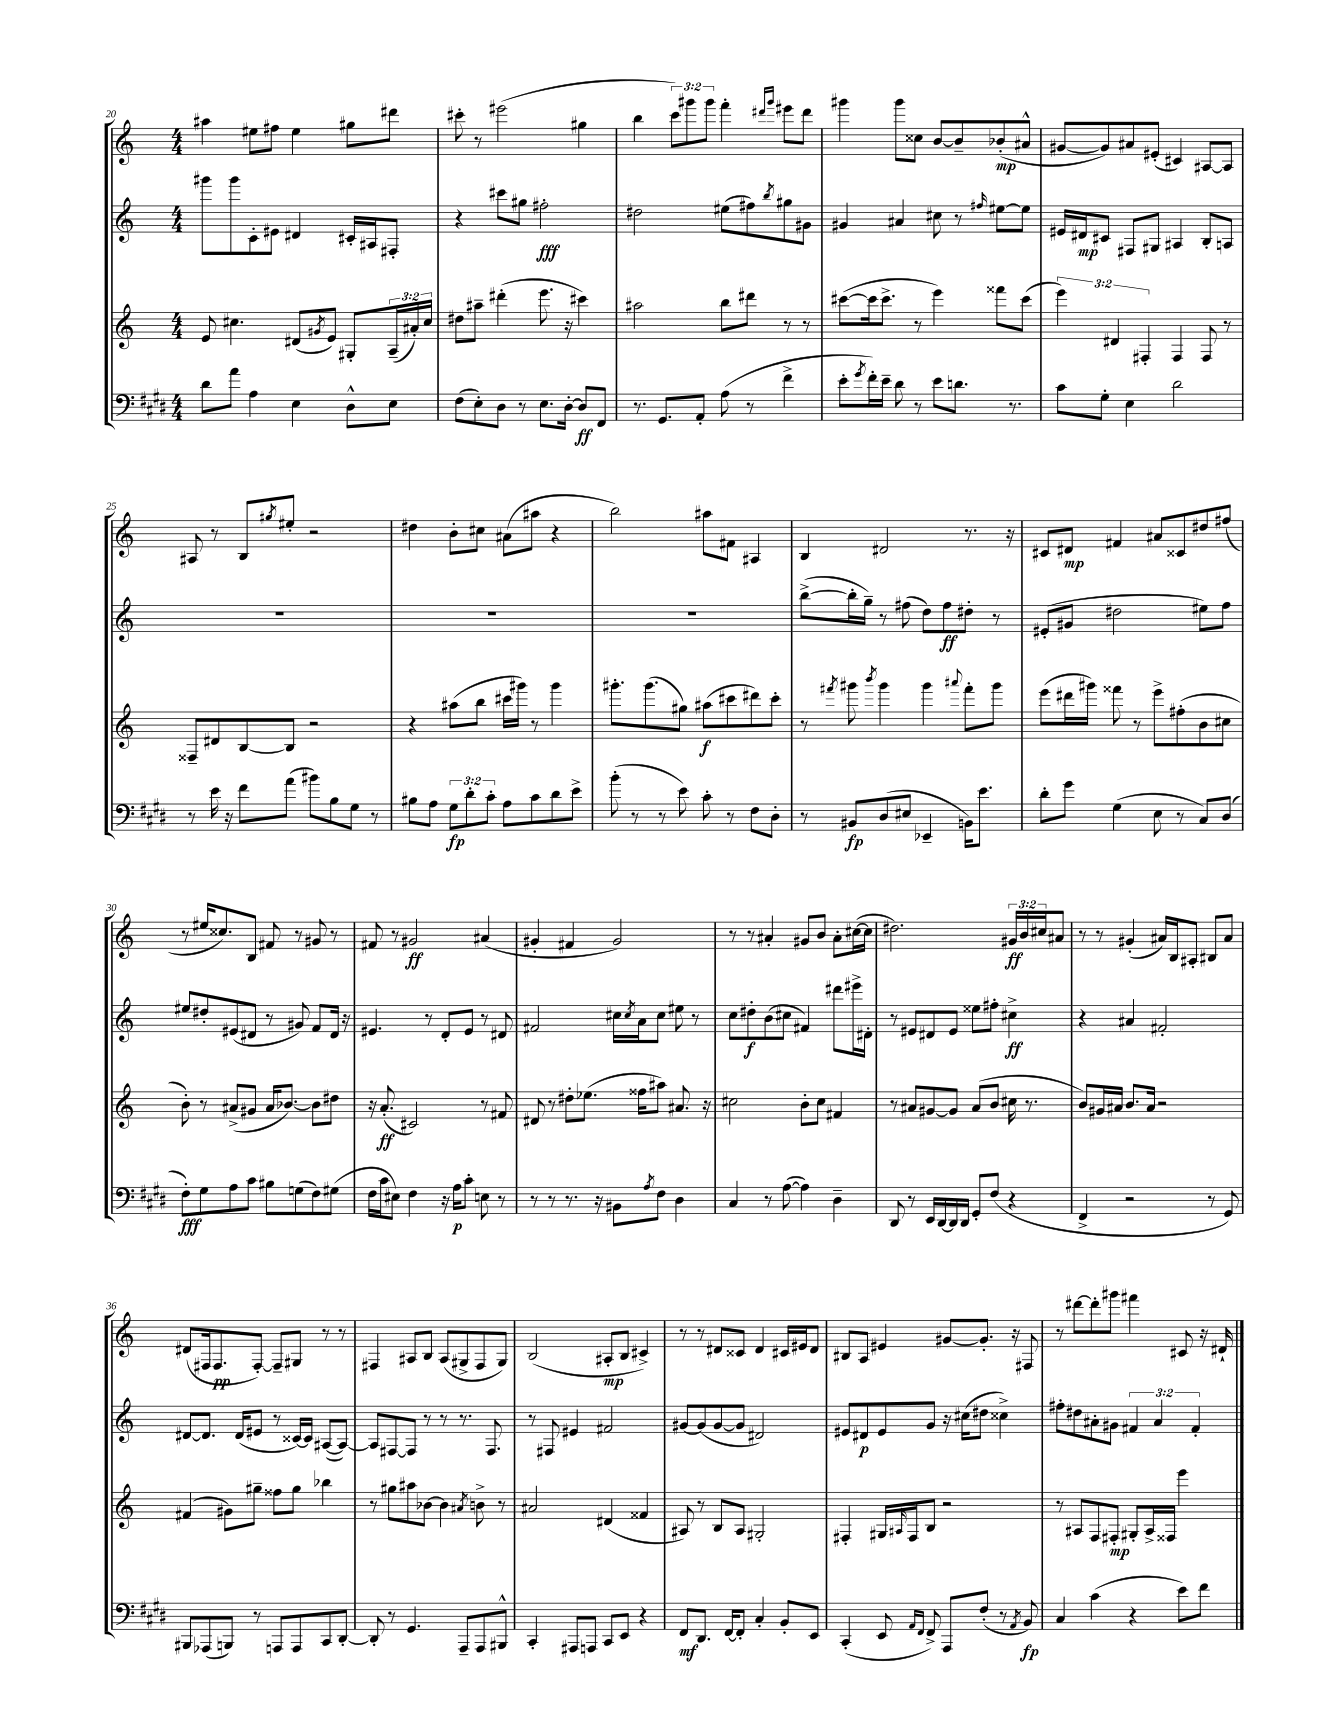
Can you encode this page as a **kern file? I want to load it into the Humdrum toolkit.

**kern	**dynam	**kern	**dynam	**kern	**dynam	**kern	**dynam
*part4	*part4	*part3	*part3	*part2	*part2	*part1	*part1
*staff4	*staff4	*staff3	*staff3	*staff2	*staff2	*staff1	*staff1
*clefF4	*	*clefG2	*	*clefG2	*	*clefG2	*
*k[f#c#g#d#]	*	*k[]	*	*k[]	*	*k[]	*
*M4/4	*	*M4/4	*	*M4/4	*	*M4/4	*
=20	=20	=20	=20	=20	=20	=20	=20
8d#\L	.	8e/	.	8ggg#X\L	.	4aa#X\	.
8a\J	.	4.cc#X\	.	8ggg#\	.	.	.
4A\	.	.	.	8c'\	.	8ee#X\L	.
.	.	.	.	8e#X\J	.	8ff#X\J	.
4E\	.	(8d#X/L	.	4d#X/	.	4ee#\	.
.	.	8qg#X/	.	.	.	.	.
.	.	8e/J)	.	.	.	.	.
8D#^^\L	.	8G#X'/L	.	16c#X'/LL	.	8gg#X\L	.
.	.	.	.	16A#X/J	.	.	.
8E\J	.	(24A~/L	.	8F#X'/J	.	8ddd#X\J	.
.	.	24a#X'/)	.	.	.	.	.
.	.	24cc#/JJ	.	.	.	.	.
=21	=21	=21	=21	=21	=21	=21	=21
(8F#\L	.	8dd#X\L	.	4r	.	8ccc#X'\	.
8E'\)	.	8aa#X~\J	.	.	.	8r	.
8D#\J	.	(4ddd#X'\	.	8ccc#X\L	.	(2eee#X\	.
8r	.	.	.	8gg#X\J	.	.	.
8.E\L	.	8.eee\	.	2ff#X'\	fff	.	.
[16D#'\Jk	.	16r	.	.	.	.	.
8D#/L]	ff	4ccc#X\)	.	.	.	4gg#X\	.
8FF#/J	.	.	.	.	.	.	.
=22	=22	=22	=22	=22	=22	=22	=22
8.r	.	2aa#X\	.	2dd#X\	.	4bb\	.
8.GG#/L	.	.	.	.	.	.	.
.	.	.	.	.	.	12ccc\L)	.
.	.	.	.	.	.	12ggg#X\	.
8AA'/J	.	.	.	.	.	.	.
.	.	.	.	.	.	12ggg#\J	.
(8A\	.	8bb\L	.	(8ee#X\L	.	4fff'\	.
8r	.	8ddd#X\J	.	8ff#X\)	.	.	.
.	.	.	.	.	.	16qqddd#X/LL	.
.	.	.	.	8qbb/	.	16qqggg#/JJ	.
4f#^\	.	8r	.	8gg#X\	.	8eee#X\L	.
.	.	8r	.	8g#X\J	.	8ddd#\J	.
=23	=23	=23	=23	=23	=23	=23	=23
8e'\L	.	([8ccc#X\L	.	4g#X/	.	4ggg#X\	.
8qg#/	.	.	.	.	.	.	.
16f#'\L)	.	16ccc#\k]	.	.	.	.	.
16e~\JJ	.	8.ccc#^\J	.	.	.	.	.
8d#\	.	.	.	4a#X/	.	8ggg#\L	.
8r	.	8r	.	.	.	8cc##X\J	.
8e\L	.	4eee\)	.	8cc#X\	.	[8b/L	.
8.dn\J	.	.	.	8r	.	8b~/]	.
.	.	.	.	16qqff#X/	.	.	.
.	.	8fff##X\L	.	[8ee#X\L	.	(8b-X'/	mp
8.r	.	.	.	.	.	.	.
.	.	(8ccc#\J	.	8ee#\J]	.	8a#X^^/J	.
=24	=24	=24	=24	=24	=24	=24	=24
8c#\L	.	6eee\)	.	16e#X/LL	.	[8g#X/L	.
.	.	.	.	16d#X/J	mp	.	.
8G#'\J	.	.	.	8c#X/J	.	8g#/])	.
.	.	6d#X/	.	.	.	.	.
4E\	.	.	.	8F#X/L	.	8a#X/	.
.	.	6F#X'/	.	.	.	.	.
.	.	.	.	8G#X/J	.	(8e#X'/J	.
2d#\	.	4F#/	.	4A#X/	.	4c#X/)	.
.	.	8F#/	.	8B'/L	.	[8A#X/L	.
.	.	8r	.	8An/J	.	8A#/J]	.
!!LO:LB:g=z
=25	=25	=25	=25	=25	=25	=25	=25
8r	.	8F##X~/L	.	1r	.	8A#X/	.
16e\	.	8d#X/	.	.	.	8r	.
16r	.	.	.	.	.	.	.
8f#\L	.	[8B/	.	.	.	8B/L	.
.	.	.	.	.	.	8qgg#X/	.
(8a\J	.	8B/J]	.	.	.	8ee#X'/J	.
8b#X\L)	.	2r	.	.	.	2r	.
8B\	.	.	.	.	.	.	.
8G#\J	.	.	.	.	.	.	.
8r	.	.	.	.	.	.	.
=26	=26	=26	=26	=26	=26	=26	=26
8B#X\L	.	4r	.	1r	.	4dd#X\	.
8A\J	.	.	.	.	.	.	.
12G#\L	fp	(8aa#X\L	.	.	.	8b'\L	.
12d#'\	.	.	.	.	.	.	.
.	.	8bb\J	.	.	.	8cc#X\J	.
12c#'\J	.	.	.	.	.	.	.
8A\L	.	16ccc#X\LL	.	.	.	(8a#X\L	.
.	.	16ggg#X\JJ)	.	.	.	.	.
8c#\	.	8r	.	.	.	8aa#X\J	.
8d#\	.	4ggg#\	.	.	.	4r	.
8e^\J	.	.	.	.	.	.	.
=27	=27	=27	=27	=27	=27	=27	=27
(8b'\	.	8.ggg#X'\L	.	1r	.	2bb\)	.
8r	.	.	.	.	.	.	.
.	.	(8.ggg#\	.	.	.	.	.
8r	.	.	.	.	.	.	.
8e\)	.	8gg#X\J)	.	.	.	.	.
8c#'\	.	(8aa#X\L	f	.	.	8aa#X\L	.
8r	.	8ccc#X\	.	.	.	8f#X\J	.
8F#\L	.	8ddd#X\)	.	.	.	4A#X/	.
8D#'\J	.	8ccc#'\J	.	.	.	.	.
=28	=28	=28	=28	=28	=28	=28	=28
8r	.	8r	.	([8bb^\L	.	4B/	.
.	.	8qfff#X/	.	.	.	.	.
8BB#X/L	fp	8ggg#X\	.	16bb'\L]	.	.	.
.	.	.	.	16gg~\JJ)	.	.	.
.	.	8qbbb/	.	.	.	.	.
(8D#/	.	4ggg#\	.	8r	.	2d#X/	.
8E#X/J	.	.	.	(8ff#X\	.	.	.
4EE-X~/	.	4ggg#\	.	8dd\L)	.	.	.
.	.	.	.	8ff#\	ff	.	.
.	.	8qqaaa#X/	.	.	.	.	.
16BBn\KL)	.	8fff#'\L	.	8dd#X'\J	.	8.r	.
8.e\J	.	.	.	.	.	.	.
.	.	8ggg#\J	.	8r	.	.	.
.	.	.	.	.	.	16r	.
=29	=29	=29	=29	=29	=29	=29	=29
8d#'\L	.	(8eee\L	.	(8e#X'/L	.	8c#X/L	.
8g#\J	.	16ddd#X\L	.	8g#X/J	.	8d#X/J	mp
.	.	16ggg#X\JJ)	.	.	.	.	.
(4G#\	.	8fff##X\	.	2dd#X\	.	4f#X/	.
.	.	8r	.	.	.	.	.
8E\	.	8eee^\L	.	.	.	8a#X/L	.
8r	.	(8ff#X'\	.	.	.	8c##X/	.
8C#/L)	.	8b\	.	8ee#X\L)	.	8dd#X/	.
(8D#/J	.	8cc#X\J	.	8ff\J	.	(8ff#X/J	.
!!LO:LB:g=z
=30	=30	=30	=30	=30	=30	=30	=30
8F#'\L)	fff	8b'\)	.	8ee#X/L	.	8r	.
8G#\	.	8r	.	8dd#X'/	.	16ee#X/KL	.
.	.	.	.	.	.	8.cc##X/)	.
8A\	.	(8a#X^/L	.	(8e#X/	.	.	.
8c#\J	.	8g#X/J	.	8d#X/J	.	8B/J	.
8B#X\L	.	16a#/KL	.	8r	.	8f#X/	.
.	.	[8.b-X/J)	.	.	.	.	.
(8Gn\	.	.	.	8g#X/)	.	8r	.
8F#\)	.	8b-\L]	.	8f/L	.	8g#X/	.
(8G#X\J	.	8dd#X\J	.	16d#/Jk	.	8r	.
.	.	.	.	16r	.	.	.
=31	=31	=31	=31	=31	=31	=31	=31
16F#\LL	.	16r	.	4.e#X/	.	8f#X/	.
16c#\J	.	(8.a'/	ff	.	.	.	.
8E#X\J)	.	.	.	.	.	8r	.
4F#\	.	2c#X/)	.	.	.	2g#X/	ff
.	.	.	.	8r	.	.	.
16r	.	.	.	8d'/L	.	.	.
16A\KL	p	.	.	.	.	.	.
8c#'\J	.	.	.	8e#/J	.	.	.
8En\	.	8r	.	8r	.	(4a#X/	.
8r	.	8f#X/	.	8d#X/	.	.	.
=32	=32	=32	=32	=32	=32	=32	=32
8r	.	8d#X/	.	2f#X/	.	4g#X'/	.
8r	.	8r	.	.	.	.	.
8.r	.	8dd#X'\L	.	.	.	4f#X/	.
.	.	(8.ee-X\J	.	.	.	.	.
16r	.	.	.	.	.	.	.
8BB#X\L	.	.	.	16cc#X\LL	.	2g#/)	.
.	.	.	.	8qcc#/	.	.	.
.	.	16ff##X\KL	.	16a\J	.	.	.
8qA/	.	.	.	.	.	.	.
8F#\J	.	8aa#X\J)	.	8cc#\J	.	.	.
4D#\	.	8.a#X/	.	8ee#X\	.	.	.
.	.	.	.	8r	.	.	.
.	.	16r	.	.	.	.	.
=33	=33	=33	=33	=33	=33	=33	=33
4C#/	.	2cc#X\	.	8cc\L	.	8r	.
.	.	.	.	8dd#X'\	f	8r	.
8r	.	.	.	(8b\	.	4a#X'/	.
([8A\	.	.	.	8cc#X\J	.	.	.
4A\])	.	8b'\L	.	4f#X/)	.	8g#X/L	.
.	.	8cc#\J	.	.	.	8b/J	.
4D#~\	.	4f#X/	.	8ddd#X\L	.	8a#'\L	.
.	.	.	.	16eee#X^\L	.	([16cc#X\L	.
.	.	.	.	16d#X'\JJ	.	16cc#\JJ]	.
=34	=34	=34	=34	=34	=34	=34	=34
8DD#/	.	8r	.	8r	.	2.dd#X\)	.
8r	.	8a#X/L	.	8e#X/L	.	.	.
16EE/LL	.	[8g#X/	.	8d#X/	.	.	.
[16DD#/	.	.	.	.	.	.	.
16DD#/]	.	8g#/J]	.	8e#/J	.	.	.
16DD#/JJ	.	.	.	.	.	.	.
8GG#'/L	.	(8a#/L	.	8ee##X\L	.	.	.
(8F#/J	.	8b/J	.	8ff#X'\J	.	.	.
4r	.	16cc#X\	.	4cc#X^\	ff	24g#X/LL	ff
.	.	.	.	.	.	24b/	.
.	.	8.r	.	.	.	.	.
.	.	.	.	.	.	24cc#X/J	.
.	.	.	.	.	.	8a#X/J	.
=35	=35	=35	=35	=35	=35	=35	=35
4FF#^/	.	8b/L)	.	4r	.	8r	.
.	.	16g#X/L	.	.	.	8r	.
.	.	16a#X/JJ	.	.	.	.	.
2r	.	8.b/L	.	4a#X/	.	(4g#X'/	.
.	.	16a#/Jk	.	.	.	.	.
.	.	2r	.	2f#X'/	.	16a#X/LL)	.
.	.	.	.	.	.	16B/J	.
.	.	.	.	.	.	8A#X'/J	.
8r	.	.	.	.	.	8B#X/L	.
8GG#/)	.	.	.	.	.	8a#/J	.
!!LO:LB:g=z
=36	=36	=36	=36	=36	=36	=36	=36
8BBB#X/L	.	(4f#X/	.	[8d#X/L	.	(8d#X/L	.
(8AAA-X/	.	.	.	8.d#/J]	.	16F#X/k	.
.	.	.	.	.	.	8.F#/	pp
8BBBn/J)	.	8g#X\L)	.	.	.	.	.
.	.	.	.	(16d#/KL	.	.	.
8r	.	8gg#X~\J	.	8e#X/J	.	[8F#'/J)	.
8AAAn/L	.	8ff##X\L	.	8r	.	8F#~/L]	.
8AAA/	.	8gg#\J	.	[16c##X/LL)	.	8G#X/J	.
.	.	.	.	16c##/JJ]	.	.	.
8CC#/	.	4bb-X\	.	([8A#X/L	.	8r	.
[8DD#'/J	.	.	.	8A#/J_)	.	8r	.
=37	=37	=37	=37	=37	=37	=37	=37
8DD#'/]	.	8r	.	8A#/L]	.	4F#X/	.
8r	.	8gg#X\L	.	[8F#X/	.	.	.
4.GG#/	.	8aa#X\	.	8F#/J]	.	8A#X/L	.
.	.	[8b-X\J	.	8r	.	8B/J	.
.	.	4b-\]	.	8r	.	(8A#/L	.
8AAA~/L	.	.	.	8.r	.	8G#X^/	.
.	.	8qa#X/	.	.	.	.	.
8AAA/	.	8bn^\	.	.	.	8F#/	.
.	.	.	.	8.F#/	.	.	.
8BBB#X^^/J	.	8r	.	.	.	8G#/J)	.
=38	=38	=38	=38	=38	=38	=38	=38
4CC#'/	.	2a#X/	.	8r	.	(2B/	.
.	.	.	.	8F#X/	.	.	.
8AAA#X/L	.	.	.	4e#X/	.	.	.
8AAAn/J	.	.	.	.	.	.	.
8CC#/L	.	(4d#X/	.	2f#X/	.	8A#X'/L	mp
8EE/J	.	.	.	.	.	8B/J	.
4r	.	4f##X/	.	.	.	4c#X^/)	.
=39	=39	=39	=39	=39	=39	=39	=39
8FF#/L	mf	8A#X/)	.	[8g#X/L	.	8r	.
8.DD#/J	.	8r	.	(8g#/]	.	8r	.
.	.	8B/L	.	[8g#/	.	8d#X/L	.
[16FF#/KL	.	.	.	.	.	.	.
8FF#'/J]	.	8A#/J	.	8g#/J]	.	8c##X/J	.
4C#'/	.	2G#X'/	.	2d#X/)	.	4d#/	.
8BB'/L	.	.	.	.	.	16c#X/LL	.
.	.	.	.	.	.	16e#X/J	.
8EE/J	.	.	.	.	.	8d#/J	.
=40	=40	=40	=40	=40	=40	=40	=40
(4CC#'/	.	4F#X'/	.	8e#X/L	.	8B#X/L	.
.	.	.	.	8d#X/	p	8A/J	.
8EE/	.	16G#X/LL	.	8e#/	.	4e#X/	.
.	.	16qqA#X/	.	.	.	.	.
.	.	16F#/J	.	.	.	.	.
16qqAA/LL	.	.	.	.	.	.	.
16qqFF#/JJ	.	.	.	.	.	.	.
8FF#^/)	.	8B/J	.	8g/J	.	.	.
8AAA/L	.	2r	.	16r	.	[8g#X/L	.
.	.	.	.	(16cc#X\KL	.	.	.
(8F#'/J	.	.	.	8dd#X\J	.	8.g#'/J]	.
8r	.	.	.	4cc##X^\)	.	.	.
.	.	.	.	.	.	16r	.
8qAA/	.	.	.	.	.	.	.
8BB/)	fp	.	.	.	.	8F#X/	.
=41	=41	=41	=41	=41	=41	=41	=41
4C#/	.	8r	.	8ff#X'\L	.	8r	.
.	.	8A#X/L	.	8dd#X\	.	[8ddd#X\L	.
(4c#\	.	8F/	.	8a#X'\	.	8ddd#'\]	.
.	.	8F#X'/J	mp	8g#X\J	.	8ggg#X\J	.
4r	.	8G#X'/L	.	6f#X/	.	4fff#X\	.
.	.	16A#^/L	.	.	.	.	.
.	.	.	.	6a#/	.	.	.
.	.	16F##X/JJ	.	.	.	.	.
8e\L)	.	4eee\	.	.	.	8c#X/	.
.	.	.	.	6f#'/	.	.	.
8f#\J	.	.	.	.	.	16r	.
.	.	.	.	.	.	16d#X`/	.
==	==	==	==	==	==	==	==
*-	*-	*-	*-	*-	*-	*-	*-
